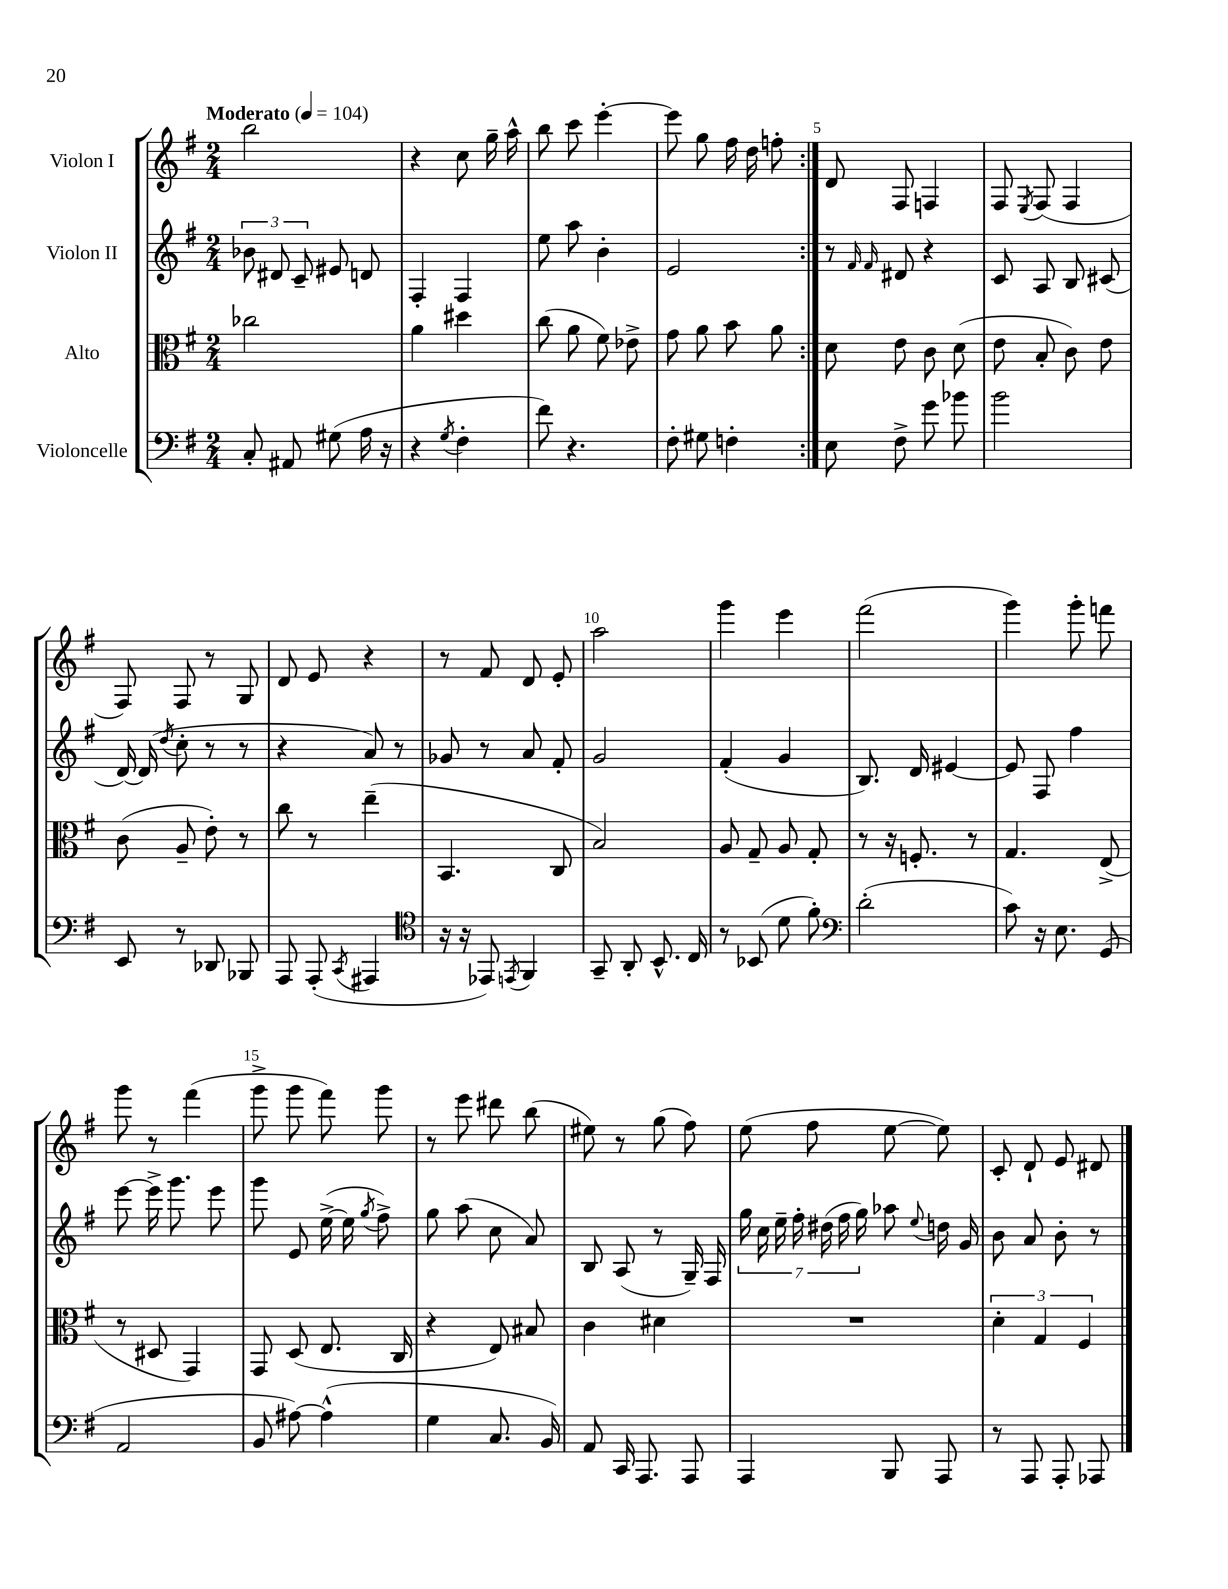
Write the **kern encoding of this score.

**kern	**kern	**kern	**kern
*part4	*part3	*part2	*part1
*staff4	*staff3	*staff2	*staff1
*I"Violoncelle	*I"Alto	*I"Violon II	*I"Violon I
*clefF4	*clefC3	*clefG2	*clefG2
*k[f#]	*k[f#]	*k[f#]	*k[f#]
*M2/4	*M2/4	*M2/4	*M2/4
*MM104	*MM104	*MM104	*MM104
=1	=1	=1	=1
!	!	!	!LO:TX:a:B:t=Moderato
8C'/	2cc-X\	12b-X\	2bb\
.	.	12d#X/	.
8AA#X/	.	.	.
.	.	12c~/	.
(8G#X\	.	8e#X/	.
16A\	.	8dn/	.
16r	.	.	.
=2	=2	=2	=2
4r	4a\	4F#'/	4r
8qG/	.	.	.
4F#'\	4dd#X\	4F#/	8cc\
.	.	.	16gg~\
.	.	.	16aa^^\
=3	=3	=3	=3
8f#\)	(8cc\	8ee\	8bb\
4.r	8a\	8aa\	8ccc\
.	8f#\)	4b'\	[4eee'\
.	8e-X^\	.	.
=4	=4	=4	=4
8F#'\	8g\	2e/	8eee\]
8G#X\	8a\	.	8gg\
4Fn'\	8b\	.	16ff#\
.	.	.	16dd\
.	8a\	.	8ffn'\
=5:|!	=5:|!	=5:|!	=5:|!
8E\	8d\	8r	8d/
.	.	16qqf#/	.
.	.	16qqf#/	.
8F#^\	8e\	8d#X/	8F#/
8g\	8c\	4r	4Fn/
8b-X\	(8d\	.	.
=6	=6	=6	=6
2b\	8e\	8c/	8F#/
.	.	.	8qE/
.	8B'/	8A/	(8F#/
.	8c\)	8B/	4F#/
.	8e\	(8c#X/	.
!!LO:LB:g=z
=7	=7	=7	=7
8EE/	(8c\	[16d/)	8F#/)
.	.	(16d/]	.
.	.	8qdd/	.
8r	8A~/	8cc'\	8F#/
8DD-X/	8e'\)	8r	8r
8BBB-X/	8r	8r	8G/
=8	=8	=8	=8
8AAA/	8cc\	4r	8d/
(8AAA'/	8r	.	8e/
8qCC/	.	.	.
4AAA#X/	(4ee~\	8a/)	4r
.	.	8r	.
=9	=9	=9	=9
*clefC4	*	*	*
16r	4.BB/	8g-X/	8r
16r	.	.	.
8EE-X/)	.	8r	8f#/
8qEEn/	.	.	.
4FF#/	.	8a/	8d/
.	8C/	8f#'/	8e'/
=10	=10	=10	=10
8GG~/	2B/)	2g/	2aa\
8AA'/	.	.	.
8.BB^^/	.	.	.
16C/	.	.	.
=11	=11	=11	=11
8r	8A/	(4f#'/	4ggg\
(8BB-X/	8G~/	.	.
8d\	8A/	4g/	4eee\
8f#'\)	8G'/	.	.
=12	=12	=12	=12
*clefF4	*	*	*
(2d'\	8r	8.B/)	(2fff#\
.	16r	.	.
.	8.Fn'/	16d/	.
.	.	[4e#X/	.
.	8r	.	.
=13	=13	=13	=13
8c\)	4.G/	8e#/]	4ggg\)
16r	.	8F#/	.
8.E\	.	.	.
.	.	4ff#\	8ggg'\
(8GG/	(8E^/	.	8fffn\
!!LO:LB:g=z
=14	=14	=14	=14
2AA/	8r	[8eee\	8ggg\
.	8D#X/	16eee^\]	8r
.	.	8.ggg\	.
.	4GG/)	.	(4fff#\
.	.	8eee\	.
=15	=15	=15	=15
8BB/	8GG/	8ggg\	8ggg^\
[8A#X\)	(8D/	8e/	8ggg\
(4A#^^\]	8.E/	([16ee^\	8fff#\)
.	.	16ee\]	.
.	.	8qgg/	.
.	.	8ff#^\)	8ggg\
.	16C/	.	.
=16	=16	=16	=16
4G\	4r	8gg\	8r
.	.	(8aa\	8eee\
8.C/	8E/)	8cc\	8ddd#X\
.	8B#X/	8a/)	(8bb\
16BB/)	.	.	.
=17	=17	=17	=17
8AA/	4c\	8B/	8ee#X\)
16CC/	.	(8A/	8r
8.AAA/	.	.	.
.	4d#X\	8r	(8gg\
8AAA/	.	16G~/)	8ff#\)
.	.	16F#/	.
=18	=18	=18	=18
4AAA/	2r	28gg\	(8ee\
.	.	28cc\	.
.	.	28ee~\	.
.	.	28ff#'\	.
.	.	.	8ff#\
.	.	(28dd#X\	.
.	.	28ff#\	.
.	.	28gg\)	.
8BBB/	.	8aa-X\	[8ee\
.	.	8qqee/	.
8AAA/	.	16ddn\	8ee\])
.	.	16g/	.
=19	=19	=19	=19
8r	6d'\	8b\	8c'/
8AAA/	.	8a/	8d`/
.	6G/	.	.
8AAA'/	.	8b'\	8e/
.	6F#/	.	.
8AAA-X/	.	8r	8d#X/
==	==	==	==
*-	*-	*-	*-
